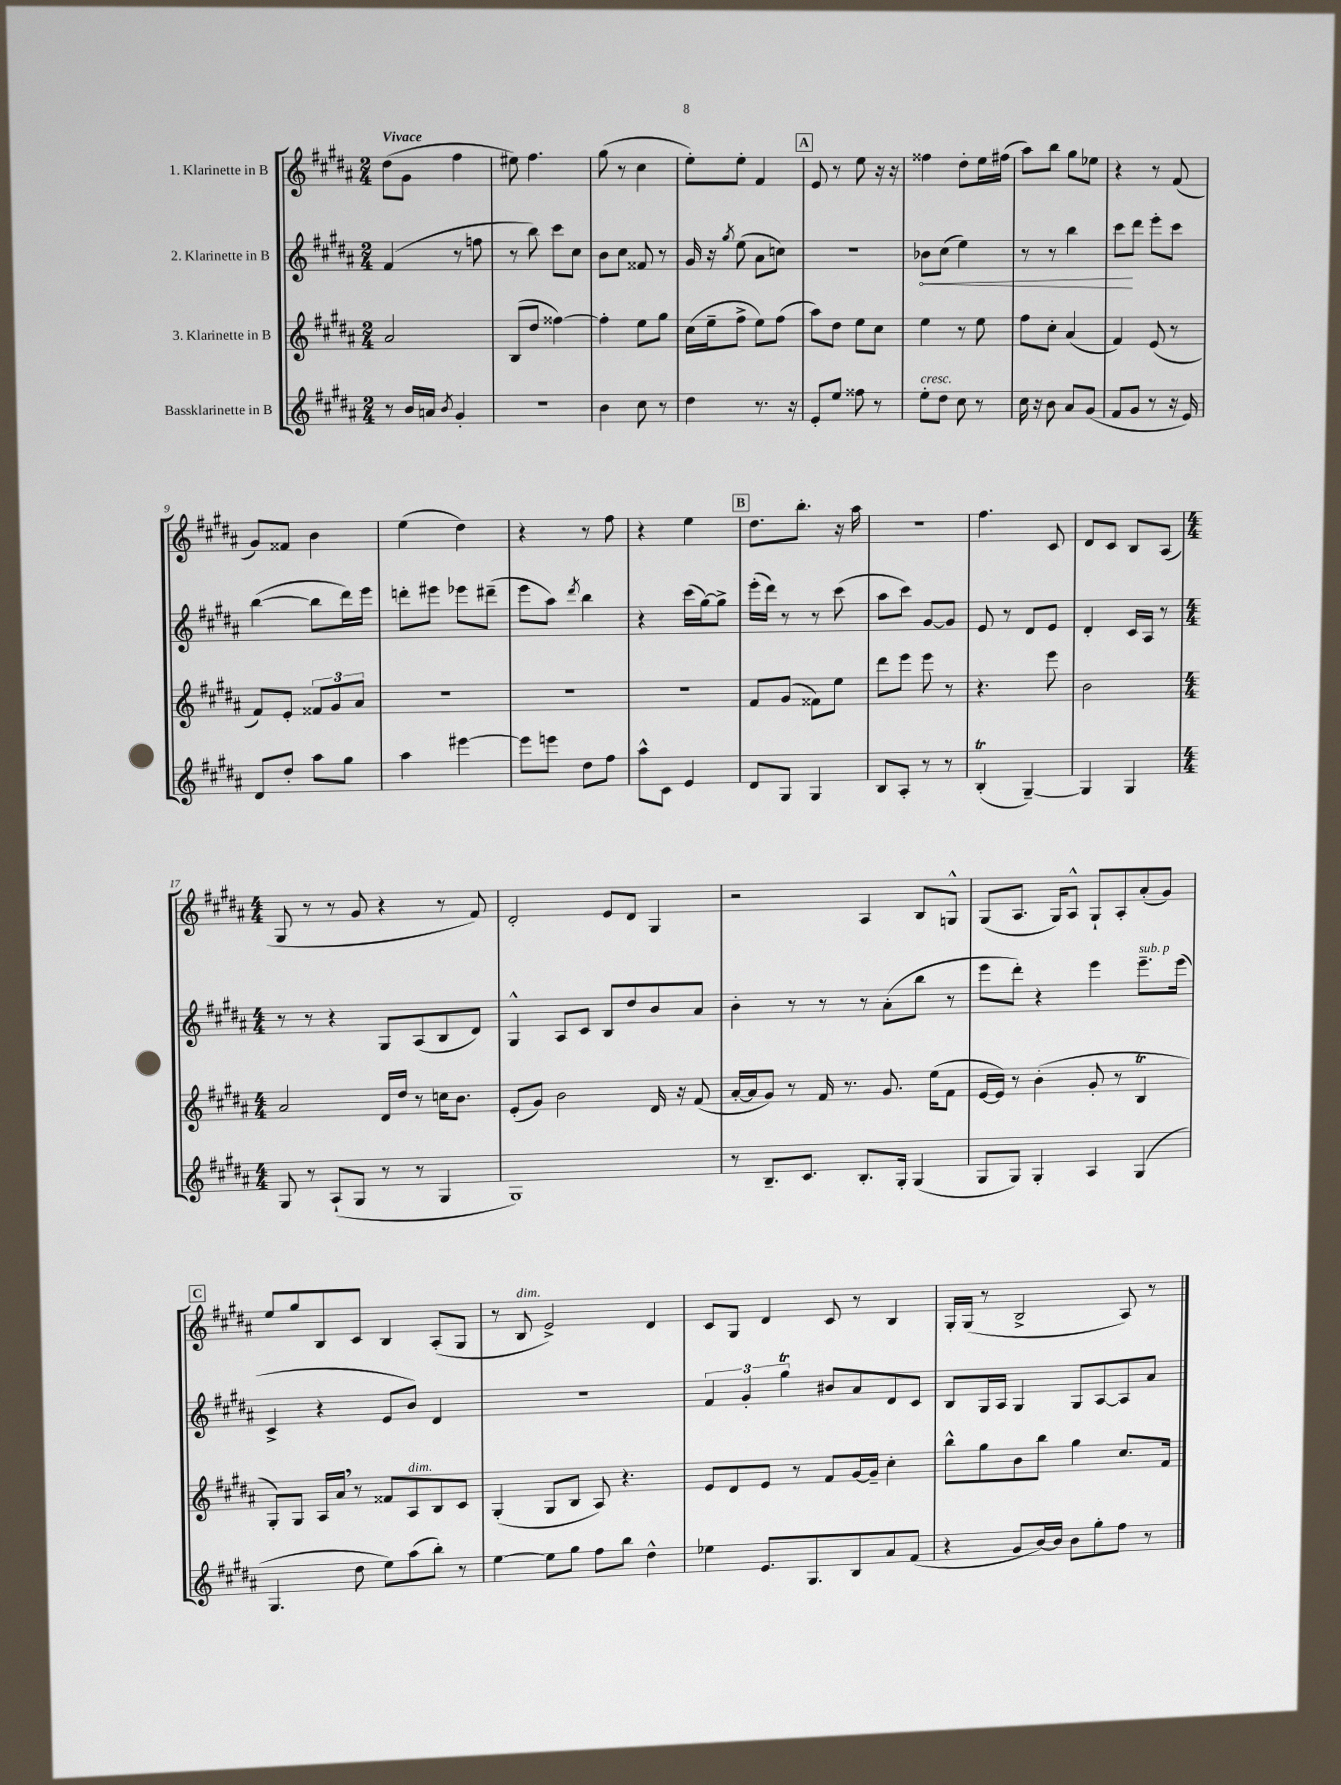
<<
\new StaffGroup <<
\new Staff = "s0" \with { instrumentName = "1. Klarinette in B" } {
    \clef treble \key b \major \numericTimeSignature \time 2/4 \tempo "Vivace"
    dis''8( gis'8 fis''4 |
    eis''8) fis''4. |
    gis''8( r8 cis''4 |
    e''8-.) e''8-. fis'4 |
    \mark \markup { \box "A" } e'8 r8 e''8 r16 r16 |
    fisis''4 dis''8-. e''16 fis''16( |
    ais''8) b''8 gis''8 ees''8 |
    r4 r8 fis'8( |
    gis'8) fisis'8 b'4 |
    e''4( dis''4) |
    r4 r8 fis''8 |
    r4 e''4 |
    \mark \markup { \box "B" } dis''8. b''8.-. r16 ais''16 |
    R2 |
    fis''4. cis'8 |
    dis'8 cis'8 b8 ais8( |
    \numericTimeSignature \time 4/4 gis8 r8 r8 gis'8 r4 r8 fis'8) |
    dis'2-. e'8 dis'8 gis4 |
    r2 ais4 b8 g8-^ |
    gis8( ais8. gis16) ais8-^ gis8-! ais8-. ais'8-.( gis'8) |
    \mark \markup { \box "C" } e''8 gis''8 b8 cis'8 b4 ais8-.( gis8 |
    r8 b8^\markup { \italic "dim." } e'2->) dis'4 |
    cis'8 gis8 dis'4 cis'8 r8 b4 |
    gis16-. gis16( r8 b2-> ais8) r8 \bar "|." |
}
\new Staff = "s1" \with { instrumentName = "2. Klarinette in B" } {
    \clef treble \key b \major \numericTimeSignature \time 2/4
    fis'4( r8 f''8 |
    r8 b''8) cis'''8 cis''8 |
    b'8 cis''8 fisis'8 r8 |
    gis'16 r16 \acciaccatura { gis''8 } e''8( ais'8 c''8) |
    \mark \markup { \box "A" } R2 |
    \once \override Hairpin.circled-tip = ##t bes'8\< cis''8( e''4) |
    r8 r8 b''4 |
    cis'''8\! dis'''8 e'''8-. cis'''8 |
    b''4~( b''8 dis'''16) e'''16 |
    d'''8-. eis'''8 ees'''8 dis'''8--( |
    e'''8 ais''8) \acciaccatura { dis'''8 } b''4 |
    r4 cis'''16( gis''16~) gis''8-> |
    \mark \markup { \box "B" } e'''16-.( dis'''16) r8 r8 cis'''8( |
    ais''8 cis'''8) gis'8~ gis'8 |
    e'8 r8 dis'8 e'8 |
    dis'4-. cis'16 ais16 r8 |
    \numericTimeSignature \time 4/4 r8 r8 r4 gis8 ais8( b8 dis'8) |
    gis4-^ ais8 cis'8 b8 dis''8 b'8 ais'8 |
    b'4-. r8 r8 r8 ais'8-.( b''8 r8 |
    e'''8 dis'''8-.) r4 e'''4 e'''8.--^\markup { \italic "sub. p" } e'''16( |
    \mark \markup { \box "C" } cis'4-> r4 e'8 b'8) dis'4 |
    R1 |
    \tuplet 3/2 { fis'4 gis'4-. gis''4\trill } bis'8 ais'8 dis'8 cis'8 |
    b8 gis16 ais16 gis4 gis8 ais8~ ais8 ais'8 \bar "|." |
}
\new Staff = "s2" \with { instrumentName = "3. Klarinette in B" } {
    \clef treble \key b \major \numericTimeSignature \time 2/4
    ais'2 |
    b8( dis''8 fisis''4~) |
    fisis''4-. e''8 gis''8 |
    cis''16( e''16-- fis''8-> e''8) fis''8( |
    \mark \markup { \box "A" } ais''8) dis''8 e''8 cis''8 |
    e''4 r8 e''8 |
    fis''8 cis''8-. ais'4( |
    fis'4) e'8( r8 |
    fis'8) e'8-. \tuplet 3/2 { fisis'8 gis'8 ais'8 } |
    R2 |
    R2 |
    R2 |
    \mark \markup { \box "B" } fis'8 gis'8( fisis'8) e''8 |
    dis'''8 e'''8 e'''8 r8 |
    r4. e'''8 |
    b'2 |
    \numericTimeSignature \time 4/4 ais'2 dis'16 dis''16 r8 c''16 b'8. |
    e'8-.( gis'8) b'2 dis'16 r16 fis'8( |
    ais'16~-. ais'16 gis'8) r8 fis'16 r8. gis'8. e''16( fis'8 |
    e'16~ e'16) r8 b'4-.( gis'8-. r8 b4\trill |
    \mark \markup { \box "C" } gis8-.) gis8 ais16 ais'16 \breathe r8 fisis'8 ais8^\markup { \italic "dim." } b8 cis'8 |
    gis4-.( gis8 b8 ais8) r4. |
    e'8 dis'8 e'8 r8 fis'8 gis'16~ gis'16-- cis''4-. |
    b''8-^ gis''8 b'8 b''8 gis''4 cis''8. fis'16 \bar "|." |
}
\new Staff = "s3" \with { instrumentName = "Bassklarinette in B" } {
    \clef treble \key b \major \numericTimeSignature \time 2/4
    r8 b'16 a'16 \acciaccatura { b'8 } gis'4-. |
    R2 |
    b'4 cis''8 r8 |
    dis''4 r8. r16 |
    \mark \markup { \box "A" } e'8-. e''8 fisis''8 r8 |
    e''8-.^\markup { \italic "cresc." } dis''8 cis''8 r8 |
    cis''16 r16 b'8 ais'8 gis'8( |
    fis'8 gis'8 r8 r16 e'16) |
    dis'8 dis''8-. ais''8 gis''8 |
    ais''4 eis'''4~ |
    eis'''8 e'''8 dis''8 fis''8 |
    ais''8-^ cis'8 e'4 |
    \mark \markup { \box "B" } dis'8 gis8 gis4 |
    b8 ais8-. r8 r8 |
    b4-.\trill( gis4~--) |
    gis4 gis4 |
    \numericTimeSignature \time 4/4 gis8 r8 ais8-!( gis8 r8 r8 gis4 |
    gis1) |
    r8 b8.-- cis'8. b8.-. gis16-. gis4( |
    gis8 gis8) gis4-. ais4 gis4( |
    \mark \markup { \box "C" } gis4. dis''8 e''8) ais''8( b''8-.) r8 |
    e''4~ e''8 gis''8 fis''8 b''8 dis''4-^ |
    ees''4 e'8. gis8. b8 ais'8 fis'8( |
    r4 gis'8 b'16~) b'16 b'8 gis''8-. fis''8 r8 \bar "|." |
}
>>
>>
